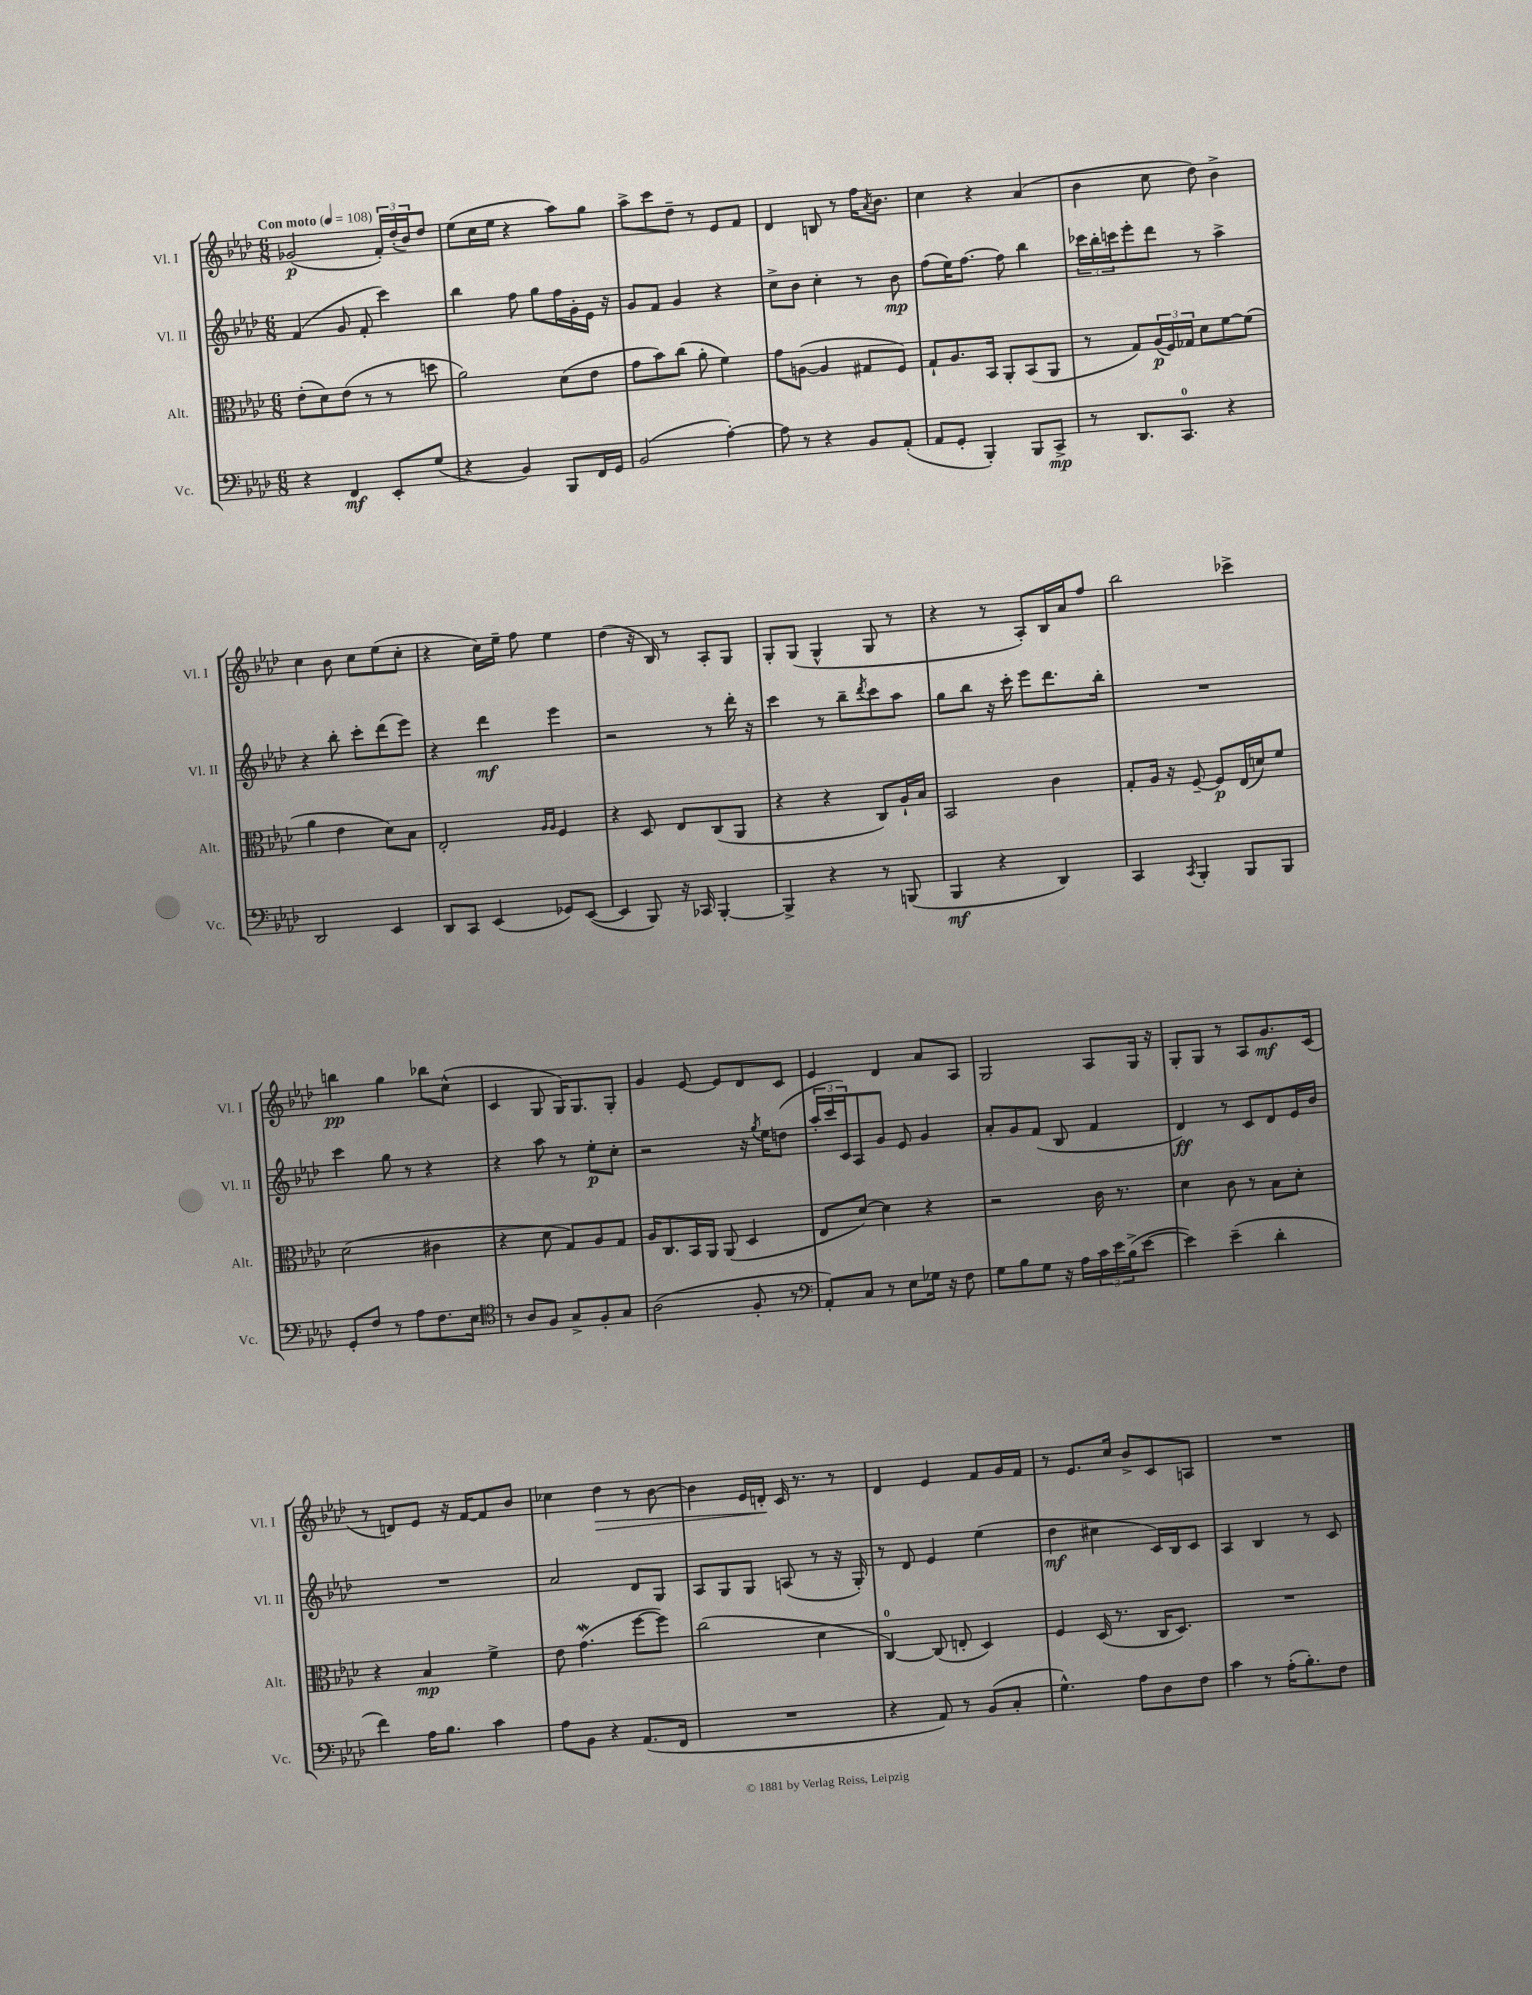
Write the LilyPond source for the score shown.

<<
\new StaffGroup <<
\new Staff = "s0" \with { instrumentName = "Vl. I" shortInstrumentName = "Vl. I" } {
    \clef treble \key aes \major \numericTimeSignature \time 6/8 \tempo "Con moto" 4 = 108
    ges'2\p( \tuplet 3/2 { f'16-.) des''16-.( bes'16) } des''8 |
    ees''8( c''16 ees''16 r4 aes''8) g''8 |
    aes''8-> c'''8 des''8-- r8 ees'8 f'8 |
    des'4 b8 r8 f''16 \acciaccatura { aes'8 } bes'8. |
    c''4 r4 aes'4( |
    bes'4 c''8 des''8) bes'4-> |
    c''4 bes'8 c''8 ees''8( c''8-. |
    r4 c''16) ees''16-- f''8 ees''4 |
    des''4( r16 bes16) r8 aes8-. g8 |
    g8-. g8( g4-^ g8 r8 |
    r4 r8 aes8-.) bes16 aes'16 f''8 |
    bes''2 ces'''4-> |
    b''4\pp g''4 bes''8 c''8-^( |
    c'4 g8 g16) g8. g8-. |
    g'4 ees'8~ ees'8 des'8 c'8 |
    ees'4 des'4 aes'8 aes8 |
    g2 aes8 g16 r16 |
    g8-. g8 r8 aes8 g'8.\mf c'16( |
    r8 d'8) ees'8 r16 f'16~ f'8 bes'8 |
    ces''4 des''4\> r8 bes'8~ |
    bes'4 ees'16 d'16-.\! c'16 r8. r8 |
    des'4 ees'4 f'8 g'16 f'16 |
    r8 ees'8. c''16 bes'8-> c'8 a8 |
    R2. \bar "|." |
}
\new Staff = "s1" \with { instrumentName = "Vl. II" shortInstrumentName = "Vl. II" } {
    \clef treble \key aes \major \numericTimeSignature \time 6/8
    f'4( g'8 f'8-. c'''4) |
    bes''4 f''8 g''8 f''16 g'16-. ees'16 r16 |
    g'8 f'8 g'4 r4 |
    c''8-> bes'8 c''4-. r8 bes'8\mp |
    f''8( ees''16) f''8.~ f''8 bes''4 |
    \tuplet 3/2 { ces'''16 bes''16-. c'''16 } ees'''8-. des'''8 r8 aes''4-> |
    r4 bes''8-. c'''8-. des'''8( ees'''8) |
    r4 des'''4\mf ees'''4 |
    r2 r8 des'''16-. r16 |
    c'''4 r8 bes''8-- \acciaccatura { des'''8 } c'''8 aes''8 |
    g''8 bes''8 r16 c'''16-. ees'''8 des'''8. bes''16-. |
    R2. |
    c'''4 g''8 r8 r4 |
    r4 aes''8 r8 ees''8-.\p c''8-. |
    r2 r16 \acciaccatura { g''8 } ees''16 d''8( |
    \tuplet 3/2 { aes''16-. c'''16 c'16) } aes8 g'8 ees'8 g'4 |
    aes'8-. g'8 f'8( bes8 f'4 |
    des'4\ff) r8 c'8 des'8 ees'16 bes'16 |
    R2. |
    aes'2 des'8 g8 |
    aes8 g8 g8 a8( r8 r16 g16-.) |
    r8 des'8 ees'4 ees''4( |
    des''4\mf cis''4 c'16) bes16 c'8 |
    aes4 bes4 r8 c'8 \bar "|." |
}
\new Staff = "s2" \with { instrumentName = "Alt." shortInstrumentName = "Alt." } {
    \clef alto \key aes \major \numericTimeSignature \time 6/8
    ees'8-.( des'8) ees'8( r8 r8 d''8 |
    aes'2) des'8( ees'8 |
    g'8 bes'8) c''8( aes'8-. f'4) |
    g'8 a8~( a4 gis8 f8) |
    g8-! aes8. bes,16 aes,8-. bes,8( aes,8 |
    r8 g8) \tuplet 3/2 { aes16\p( f16) ges16 } des'8 f'8~ f'8( |
    aes'4 ees'4 des'8) bes8 |
    ees2-. \grace { aes16 aes16 } f4 |
    r4 des8 ees8 c8( aes,8 |
    r4 r4 c8) aes16-! bes16 |
    bes,2 c'4 |
    g8-. aes16 r16 f8~-- f8\p ees16( d'16) f'8 |
    des'2( cis'4 |
    r4 des'8 g8) aes8 g8 |
    aes16 c8. bes,16 aes,16 aes,8( des4 |
    ees8 des'8~) des'4 r4 |
    r2 c'16 r8. |
    des'4 c'8 r8 bes8 des'8-. |
    r4 bes4\mp f'4-> |
    ees'8 g'4.\mordent( f''8~ f''8) |
    c''2( des'4 |
    c4-0~) c8( e8-. des4) |
    f4 des16( r8. c16 des8.) |
    R2. \bar "|." |
}
\new Staff = "s3" \with { instrumentName = "Vc." shortInstrumentName = "Vc." } {
    \clef bass \key aes \major \numericTimeSignature \time 6/8
    r4 f,4\mf ees,8-. g8( |
    r4 bes,4) bes,,8 f,16 g,16 |
    bes,2( aes4~-.) |
    aes8 r8 r4 bes,8 aes,8-.( |
    aes,8 g,8-. bes,,4-.) bes,,8 c,8->\mp |
    r8 des,8. c,8.-0 r4 |
    des,2 ees,4 |
    des,8 c,8 ees,4( ges,8) ees,8~( |
    ees,4 bes,,8) r16 ces,16 bes,,4~-. |
    bes,,4-> r4 r8 b,,8( |
    bes,,4\mf r4 des,4) |
    c,4 \acciaccatura { c,8 } bes,,4-. bes,,8 bes,,8 |
    g,8-. f8 r8 aes8 f8. ees16 |
    \clef tenor r8 aes8 f8 g8-> f8-. g8 |
    aes2( f8-. r8 |
    \clef bass aes,8-.) c8 r8 ees8 ges16 r16 f8 |
    g8 bes8 g8 r16 aes16 \tuplet 3/2 { c'16 ees'16 bes16->( } ees'8~ |
    ees'4) ees'4--( des'4-. |
    f'4) aes16 bes8. c'4 |
    aes8 bes,8 r4 aes,8.( f,16 |
    R2. |
    r4 aes,8) r8 bes,8( c8-. |
    g4.-^) aes8 des8 f8 |
    c'4 r8 aes16-.( bes8.-.) f8 \bar "|." |
}
>>
>>
\layout { \context { \Score \remove "Bar_number_engraver" } }
